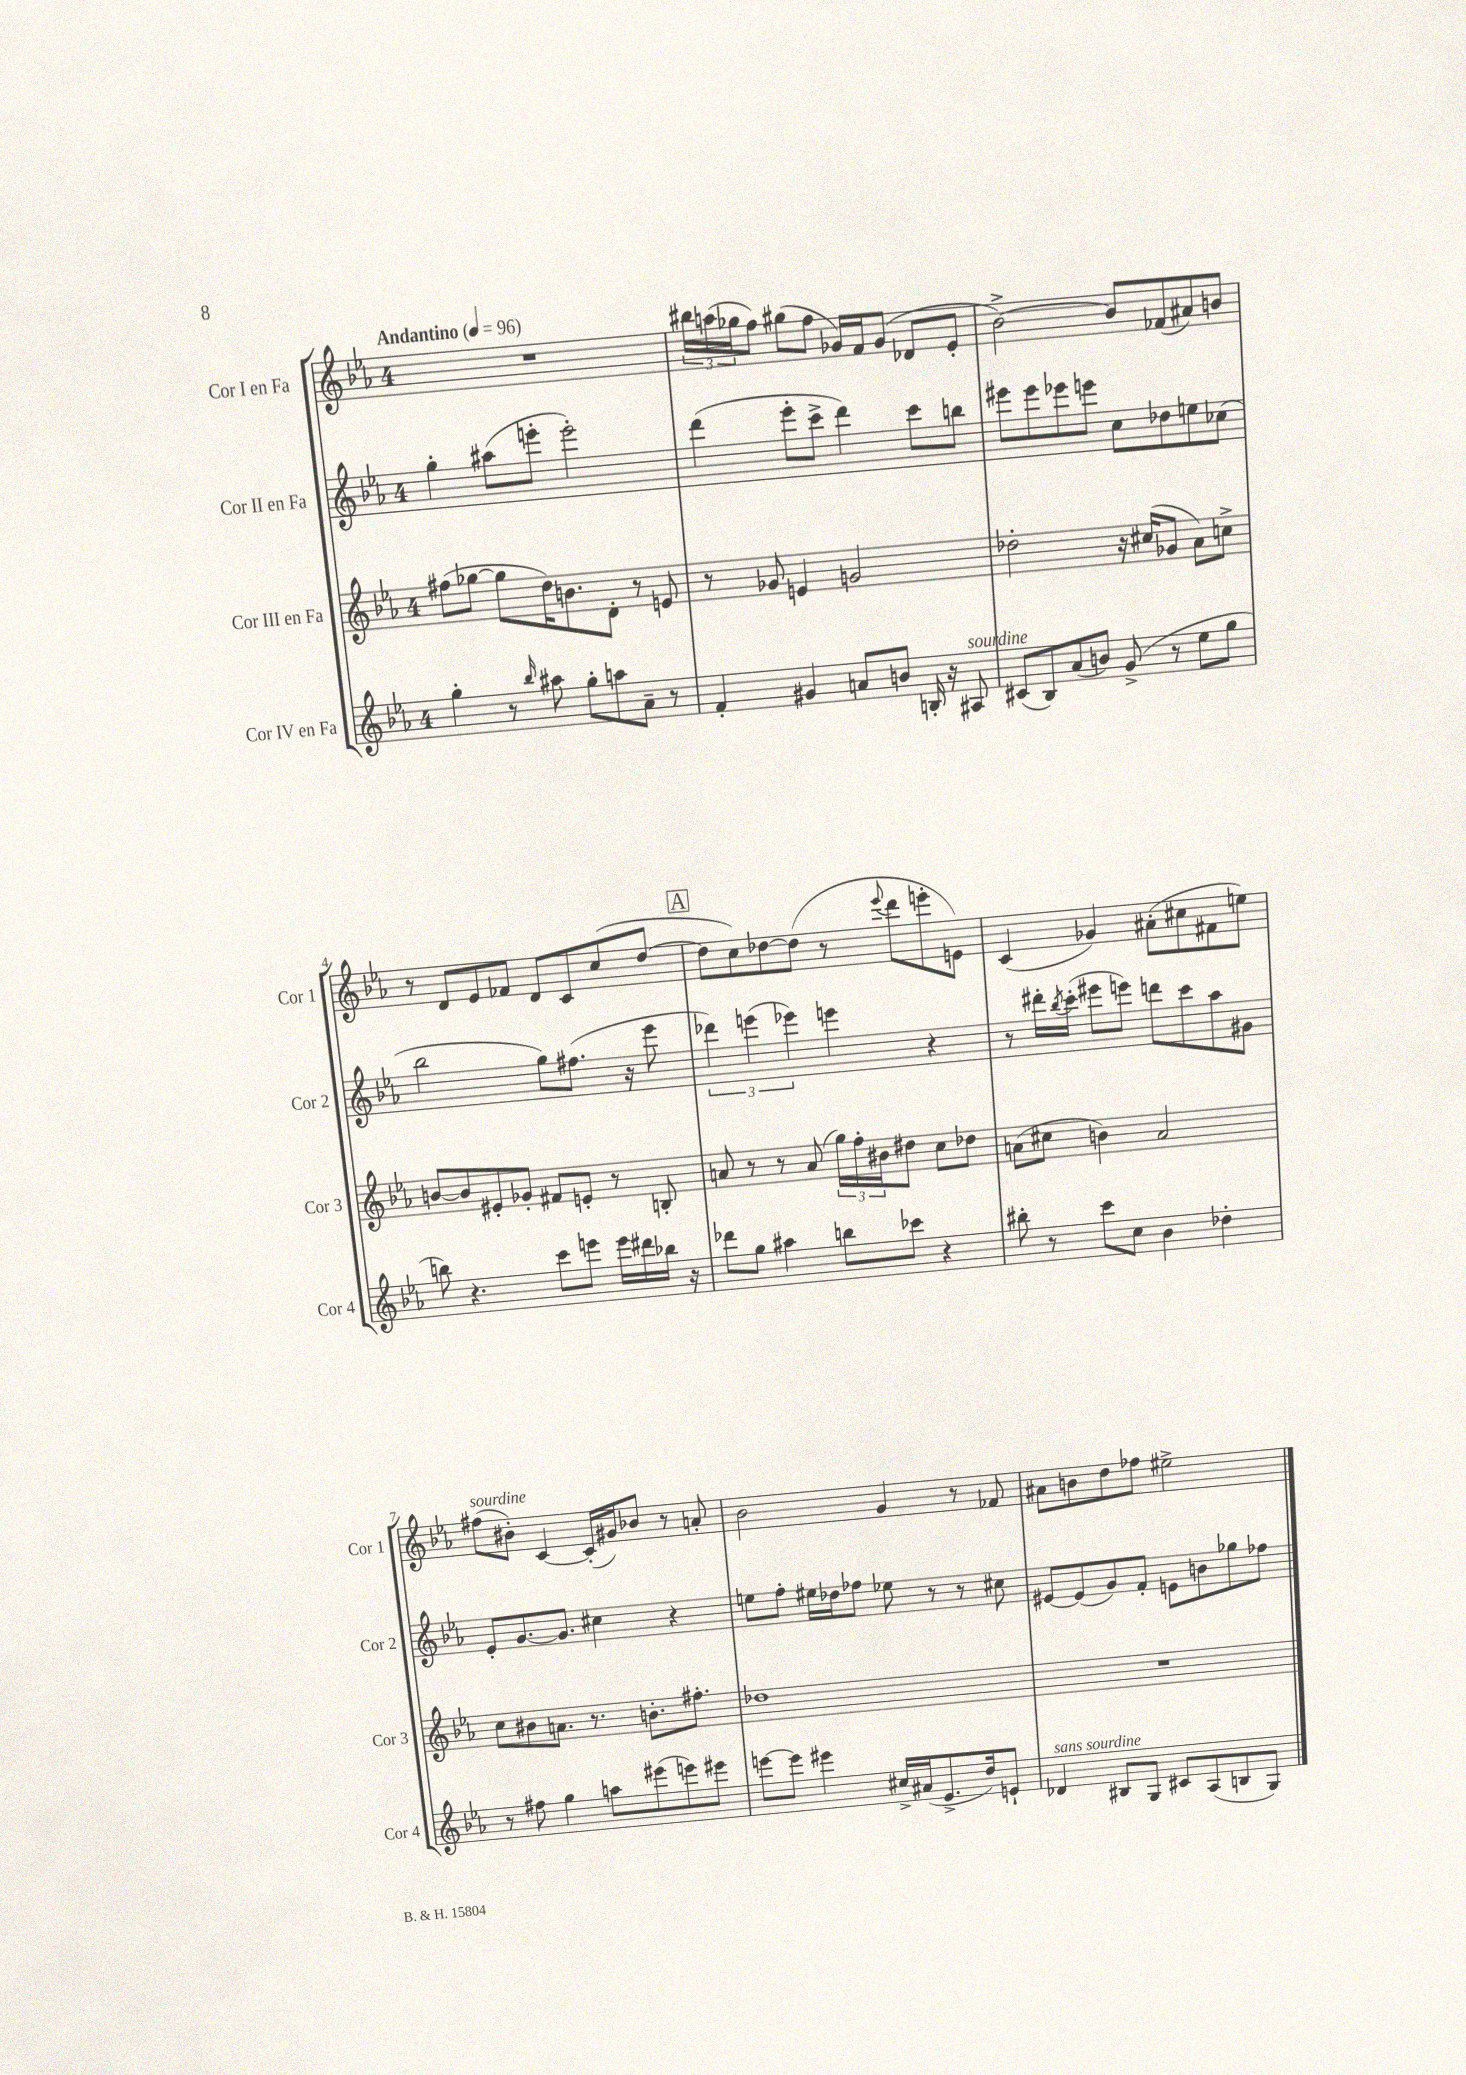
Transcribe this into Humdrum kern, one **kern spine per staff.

**kern	**kern	**kern	**kern
*staff4	*staff3	*staff2	*staff1
*clefG2	*clefG2	*clefG2	*clefG2
*k[b-e-a-]	*k[b-e-a-]	*k[b-e-a-]	*k[b-e-a-]
*M4/4	*M4/4	*M4/4	*M4/4
*MM96	*MM96	*MM96	*MM96
4gg'	(8ff#	4gg'	1r
.	[8gg-	.	.
8r	8gg-]	(8aa#	.
16qqbb-	.	.	.
8aa#	16dd)	8eee'	.
.	8.b	.	.
8gg'	.	2eee')	.
8aa	8d'	.	.
8a-~	8r	.	.
8r	8e	.	.
=	=	=	=
4f'	8r	(4ddd	24bb#
.	.	.	(24aa
.	.	.	24gg-
.	8g-	.	8ff)
4g#	4e	8eee-'	(8gg#
.	.	8ccc^	8ff
8a	2g	4ddd)	16g-)
.	.	.	16f
8b	.	.	(8g-
16B'	.	8ccc	8d-
16r	.	.	.
8A#	.	8bb	8e-'
=	=	=	=
(8c#	2dd-'	8eee#	[2b-^)
8B-)	.	8eee#	.
(8a-	.	8eee-	.
8b)	.	8eee	.
(8g^	16r	8cc	8b-]
.	(16cc#	.	.
8r	8g-	8dd-	(8f-
8ee-	8a-)	8ee	8a#)
8gg	8cc^	(8cc-	8b
=	=	=	=
8bb)	[8b	2bb-	8r
4.r	8b]	.	8d
.	8e#'	.	8e-
.	8g-'	.	8f-
8ccc	8f#	8gg)	8d
8eee	8e'	(8.ff#	8c
16eee	8r	.	(8cc
16ddd#	.	16r	.
16bb-	8B'	8eee-	[8dd
16r	.	.	.
=	=	=	=
8ddd-	8a	6ddd-)	8dd]
8gg	8r	.	8cc)
.	.	(6eee	.
4aa#	8r	.	[8dd-
.	.	6eee-)	.
.	(8a	.	(8dd-]
8bb	24gg)	4eee	8r
.	24ff'	.	.
.	24b#	.	.
.	.	.	8qqeee-
8ccc-	8dd#	.	8ddd
4r	8cc	4r	8eee'
.	8dd-	.	8e)
=	=	=	=
8bb#'	(8a	8r	(4c
8r	8cc#	16ddd#'	.
.	.	8qbb-	.
.	.	(16ccc'	.
8ccc	4b)	8eee#	4g-)
8cc	.	8eee)	.
4b-	2a	8ddd	(8a#'
.	.	8ccc	8cc#
4dd-'	.	8aa-	8f#
.	.	8g#	8ee)
=	=	=	=
8r	8cc	8e-'	(8ff#
8ff#	8b#	[8.g	8b#')
4gg	8.a	.	[4c
.	.	8.g]	.
.	8.r	.	.
8aa	.	4cc#	(16c']
.	.	.	16g#)
(8eee#	8.b'	.	8b-
8eee)	.	4r	8r
.	8.ff#'	.	.
8eee#	.	.	8a'
=	=	=	=
[8eee	1dd-	8ee	2b-
8eee]	.	8ff'	.
4eee#	.	16ee#	.
.	.	16dd-	.
.	.	8ff-	.
16cc#^	.	8ee-	4g
(16a#	.	.	.
8.e-^	.	8r	.
.	.	8r	8r
16dd)	.	.	.
8e`	.	8cc#	8f-
=	=	=	=
4d-	1r	[8e#	8a#
.	.	(8e#]	8b
8B#	.	8g)	8dd
8G	.	8f'	8ff-
8c#	.	8e	2ee#^
(8A-	.	8b	.
8B	.	8gg-	.
8G)	.	8ff-	.
==	==	==	==
*-	*-	*-	*-
